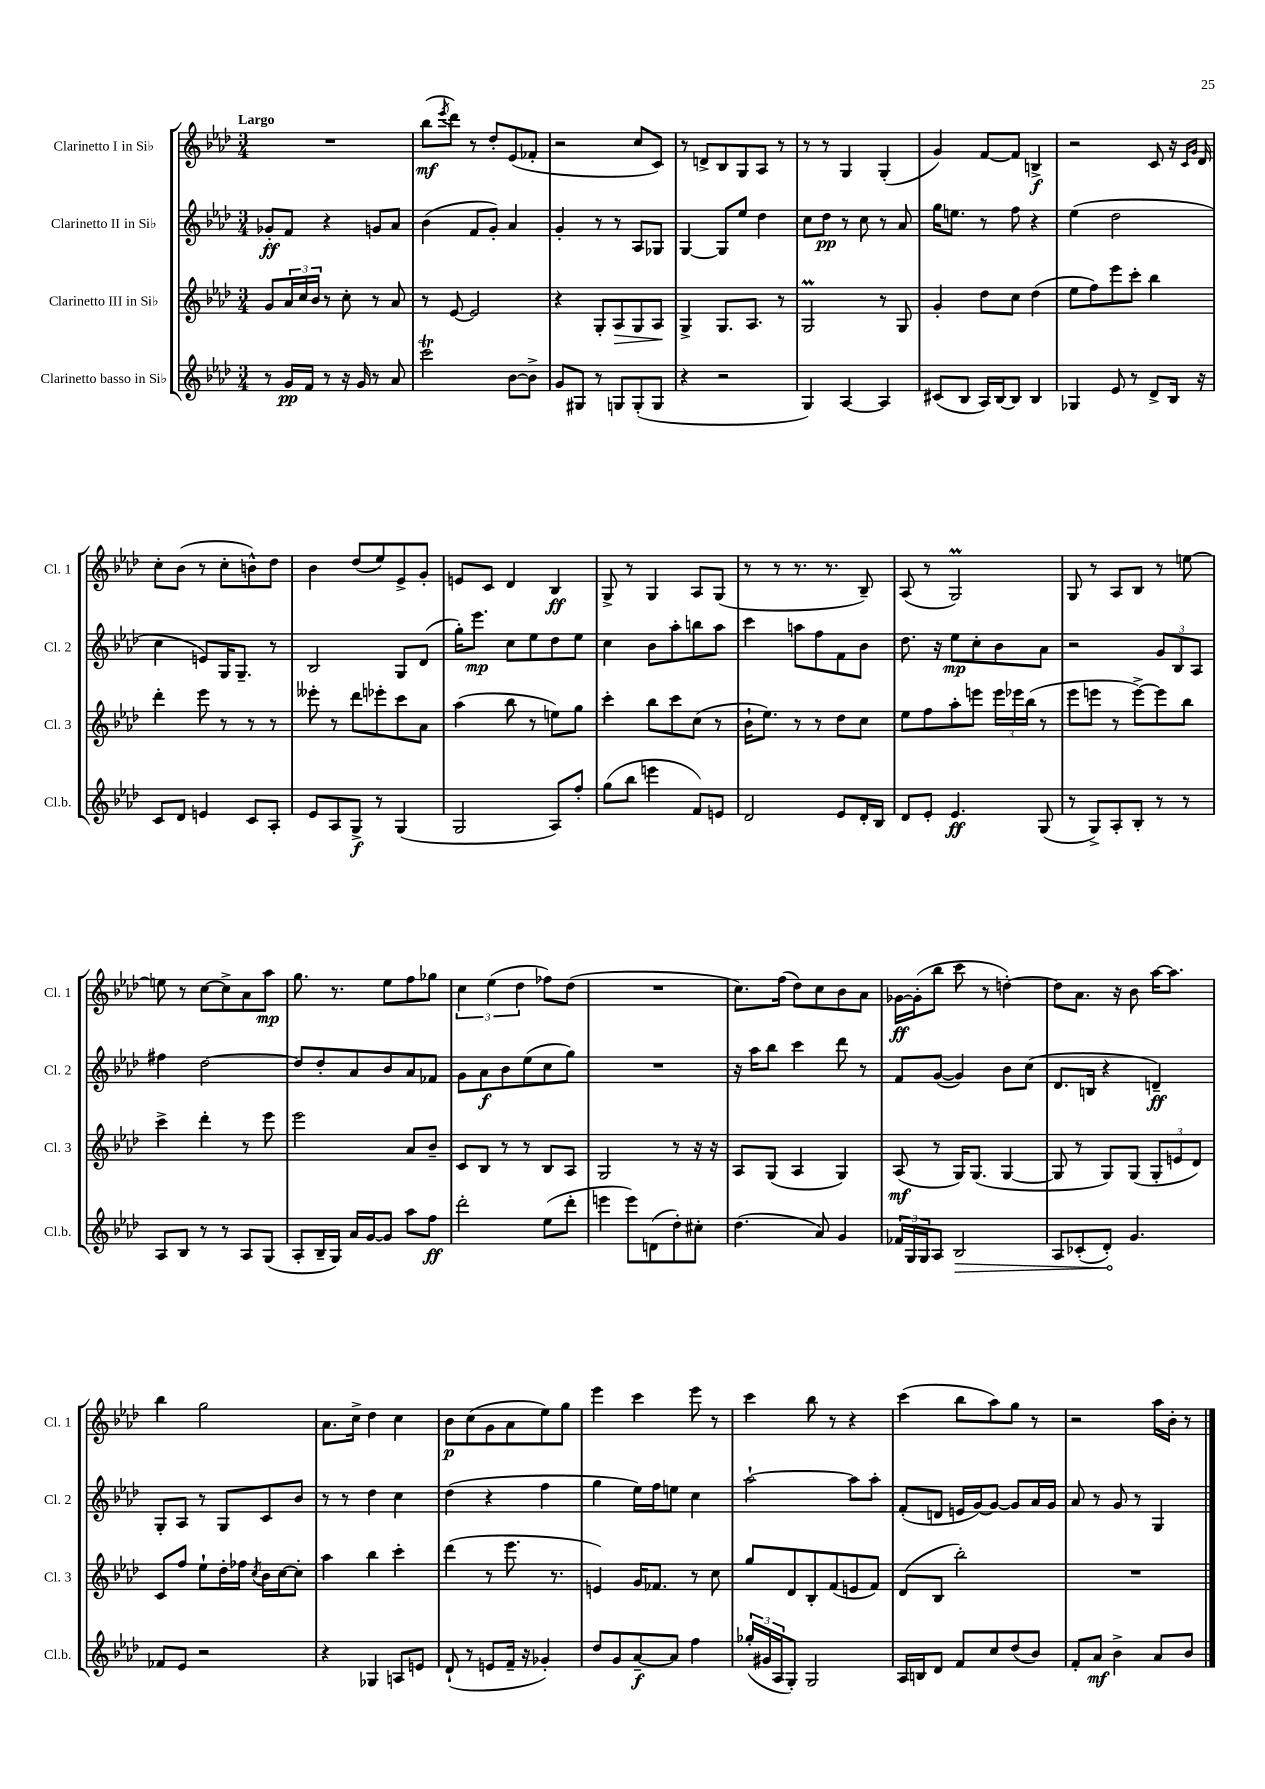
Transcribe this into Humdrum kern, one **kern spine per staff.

**kern	**kern	**kern	**kern
*staff4	*staff3	*staff2	*staff1
*clefG2	*clefG2	*clefG2	*clefG2
*k[b-e-a-d-]	*k[b-e-a-d-]	*k[b-e-a-d-]	*k[b-e-a-d-]
*M3/4	*M3/4	*M3/4	*M3/4
8r	8g/L	8g-'/L	2.r
16g/LL	24a-/L	8f/J	.
.	24cc/	.	.
16f/JJ	.	.	.
.	24b-/JJ	.	.
8r	8r	4r	.
16r	8cc'\	.	.
16g/	.	.	.
8r	8r	8g/L	.
8a-/	8a-/	8a-/J	.
=	=	=	=
2ccc\	8r	(4b-\	(8bb-\L
.	.	.	8qeee-/
.	[8e-/	.	8ddd-\J)
.	2e-/]	8f/L	8r
.	.	8g'/J)	8dd-'/L
[8b-\L	.	4a-/	(8e-/
8b-^\]J	.	.	8f-'/J
=	=	=	=
8g/L	4r	4g'/	2r
8G#/J	.	.	.
8r	8G'/L	8r	.
8G/L	8A-/	8r	.
(8G'/	8G/	8A-/L	8cc/L
8G/J	8A-/J	8G-/J	8c/J)
=	=	=	=
4r	4G^/	[4G/	8r
.	.	.	8d^/L
2r	8.G/L	8G/]L	8B-/
.	.	8ee-/J	8G/
.	8.A-/J	.	.
.	.	4dd-\	8A-/J
.	8r	.	8r
=	=	=	=
4G/)	2G/	8cc\L	8r
.	.	8dd-\J	8r
[4A-/	.	8r	4G/
.	.	8cc\	.
4A-/]	8r	8r	(4G'/
.	8G/	8a-/	.
=	=	=	=
(8c#/L	4g'/	16gg\LK	4g/)
.	.	8.ee\J	.
8B-/J	.	.	.
16A-/LL)	8dd-\L	8r	[8f/L
[16B-/J	.	.	.
8B-/]J	8cc\J	8ff\	8f/]J
4B-/	(4dd-\	4r	4B^/
=	=	=	=
4G-/	8ee-\L	(4ee-\	2r
.	8ff\)	.	.
8e-/	8eee-\	2dd-\	.
8r	8ccc'\J	.	.
8d-^/L	4bb-\	.	8c/
16B-/Jk	.	.	16r
.	.	.	16qqc/LL
.	.	.	16qqg/JJ
16r	.	.	16d-/
=	=	=	=
8c/L	4ddd-'\	4cc\	8cc'\L
8d-/J	.	.	(8b-\J
4e/	8eee-\	8e/L)	8r
.	8r	16G/K	8cc'\L
.	.	8.G~/J	.
8c/L	8r	.	8b^^\)
8A-'/J	8r	8r	8dd-\J
=	=	=	=
8e-/L	8eee--'\	2B-/	4b-\
8A-/	8r	.	.
8G^/J	8ddd-\L	.	(8dd-/L
8r	8eee-'\	.	8ee-/)
(4G/	8ccc\	8G/L	8e-^/
.	8a-\J	(8d-/J	8g'/J
=	=	=	=
2G/	(4aa-\	16gg'\LK)	8e/L
.	.	8.eee-\J	.
.	.	.	8c/J
.	8bb-\	8cc\L	4d-/
.	8r	8ee-\	.
8A-/L)	8ee\L)	8dd-\	4B-/
8ff'/J	8gg\J	8ee-\J	.
=	=	=	=
(8gg\L	4ccc'\	4cc\	8G^/
8bb-\J	.	.	8r
4eee\	8bb-\L	8b-\L	4G/
.	8ccc\	8aa-'\	.
8f/L)	(8cc\J	8bb\	8A-/L
8e/J	8r	8aa-\J	(8G/J
=	=	=	=
2d-/	16b-`\LK	4ccc\	8r
.	8.ee-\J)	.	.
.	.	.	8r
.	8r	8aa\L	8.r
.	8r	8ff\	.
.	.	.	8.r
8e-/L	8dd-\L	8f\	.
16d-'/L	8cc\J	8b-\J	8B-~/)
16B-/JJ	.	.	.
=	=	=	=
8d-/L	8ee-\L	8.dd-\	(8A-/
8e-'/J	8ff\	.	8r
.	.	16r	.
4.e-/	8aa-'\	8ee-\L	2G/)
.	8eee\J	8cc'\	.
.	24eee\LL	8b-\	.
.	24eee-\	.	.
.	(24bb-\JJ	.	.
(8G/	8r	8a-\J	.
=	=	=	=
8r	8eee-\L	2r	8G/
8G^/L)	8eee\J	.	8r
8A-'/	8r	.	8A-/L
8B-'/J	[8eee^\L)	.	8B-/J
8r	8eee\]	12g/L	8r
.	.	12B-/	.
8r	8bb-\J	.	[8ee\
.	.	12A-/J	.
=	=	=	=
8A-/L	4ccc^\	4ff#\	8ee\]
8B-/J	.	.	8r
8r	4ddd-'\	[2dd-\	[8cc\L
8r	.	.	8cc^\]
8A-/L	8r	.	8a-\
(8G/J	8eee-\	.	8aa-\J
=	=	=	=
8A-'/L	2eee-\	8dd-/]L	8.gg\
16B-~/L	.	8dd-'/	.
16G/JJ)	.	.	8.r
16a-/LL	.	8a-/	.
[16g/J	.	.	.
8g/]J	.	8b-/	8ee-\L
8aa-\L	8a-/L	8a-/	8ff\
8ff\J	8b-~/J	8f-/J	8gg-\J
=	=	=	=
2ddd-'\	8c/L	8g\L	6cc\
.	8B-/J	8a-\	.
.	.	.	(6ee-\
.	8r	8b-\	.
.	.	.	6dd-\
.	8r	(8ee-\	.
(8ee-\L	8B-/L	8cc\	8ff-\L)
8ddd-'\J	8A-/J	8gg\J)	(8dd-\J
=	=	=	=
4eee\	2G/	2.r	2.r
8eee\L)	.	.	.
(8d\	.	.	.
8dd-'\)	8r	.	.
8cc#'\J	16r	.	.
.	16r	.	.
=	=	=	=
(4.dd-\	8A-/L	16r	8.cc\L)
.	.	16aa-\LK	.
.	(8G/J	8bb-\J	.
.	.	.	(16ff\Jk
.	4A-/	4ccc\	8dd-\L)
8a-/)	.	.	8cc\
4g/	4G/)	8ddd-\	8b-\
.	.	8r	8a-\J
=	=	=	=
24f-/LL	(8A-/	8f/L	[16g-\LL
24G/	.	.	.
.	.	.	(16g-'\]J
24G/J	.	.	.
8A-/J	8r	([8g/J	8bb-\J
2B-/	16G/LK)	4g/])	8ccc\
.	(8.G/J	.	.
.	.	.	8r
.	[4G/	8b-\L	[4dd'\)
.	.	(8cc\J	.
=	=	=	=
8A-/L	8G/]	8.d-/L	8dd\]L
(8c-'/	8r	.	8.a-\J
.	.	16B/Jk	.
8d-'/J)	8G/L)	4r	.
.	.	.	16r
4.g/	(8G/J	.	8b-\
.	12G'/L	4d~/)	[16aa-\LK
.	.	.	8.aa-\]J
.	12e/	.	.
.	12d-/J)	.	.
=	=	=	=
8f-/L	8c/L	8G'/L	4bb-\
8e-/J	8ff/J	8A-/J	.
2r	8ee-`\L	8r	2gg\
.	16dd-'\L	8G/L	.
.	16ff-\JJ	.	.
.	8qcc/	.	.
.	16b-\LL	8c/	.
.	[16cc\J	.	.
.	8cc'\]J	8b-/J	.
=	=	=	=
4r	4aa-\	8r	8.a-\L
.	.	8r	.
.	.	.	16cc^\Jk
4G-/	4bb-\	4dd-\	4dd-\
8A/L	4ccc'\	4cc\	4cc\
8e/J	.	.	.
=	=	=	=
(8d-`/	(4ddd-\	(4dd-\	8b-\L
8r	.	.	(8cc\
8e/L	8r	4r	8g\
16f~/Jk	8.eee-\	.	8a-\
16r	.	.	.
4g-'/)	.	4ff\	8ee-\)
.	8.r	.	.
.	.	.	8gg\J
=	=	=	=
8dd-/L	4e/)	4gg\	4eee-\
8g/	.	.	.
[8a-~/	16g/LK	16ee-\LL)	4ccc\
.	8.f-/J	16ff\J	.
8a-/]J	.	8ee\J	.
4ff\	8r	4cc\	8eee-\
.	8cc\	.	8r
=	=	=	=
(24gg-'/LL	8gg/L	[2aa-`\	4ccc\
24g#/	.	.	.
24A-/J	.	.	.
8G'/J)	8d-/	.	.
2G/	8B-'/	.	8bb-\
.	(8f/	.	8r
.	8e/	8aa-\]L	4r
.	8f/J)	8aa-'\J	.
=	=	=	=
16A-/LL	(8d-/L	(8f'/L	(4ccc\
16B/J	.	.	.
8d-/J	8B-/J	8d/J	.
8f/L	2bb-'\)	16e/LL	8bb-\L
.	.	[16g/J)	.
8cc/	.	8g/_J	8aa-\)
(8dd-/	.	8g/]L	8gg\J
8b-/J)	.	16a-/L	8r
.	.	16g/JJ	.
=	=	=	=
8f'/L	2.r	8a-/	2r
8a-/J	.	8r	.
4b-^\	.	8g/	.
.	.	8r	.
8a-/L	.	4G/	16aa-\LL
.	.	.	16b-'\JJ
8b-/J	.	.	8r
==	==	==	==
*-	*-	*-	*-
